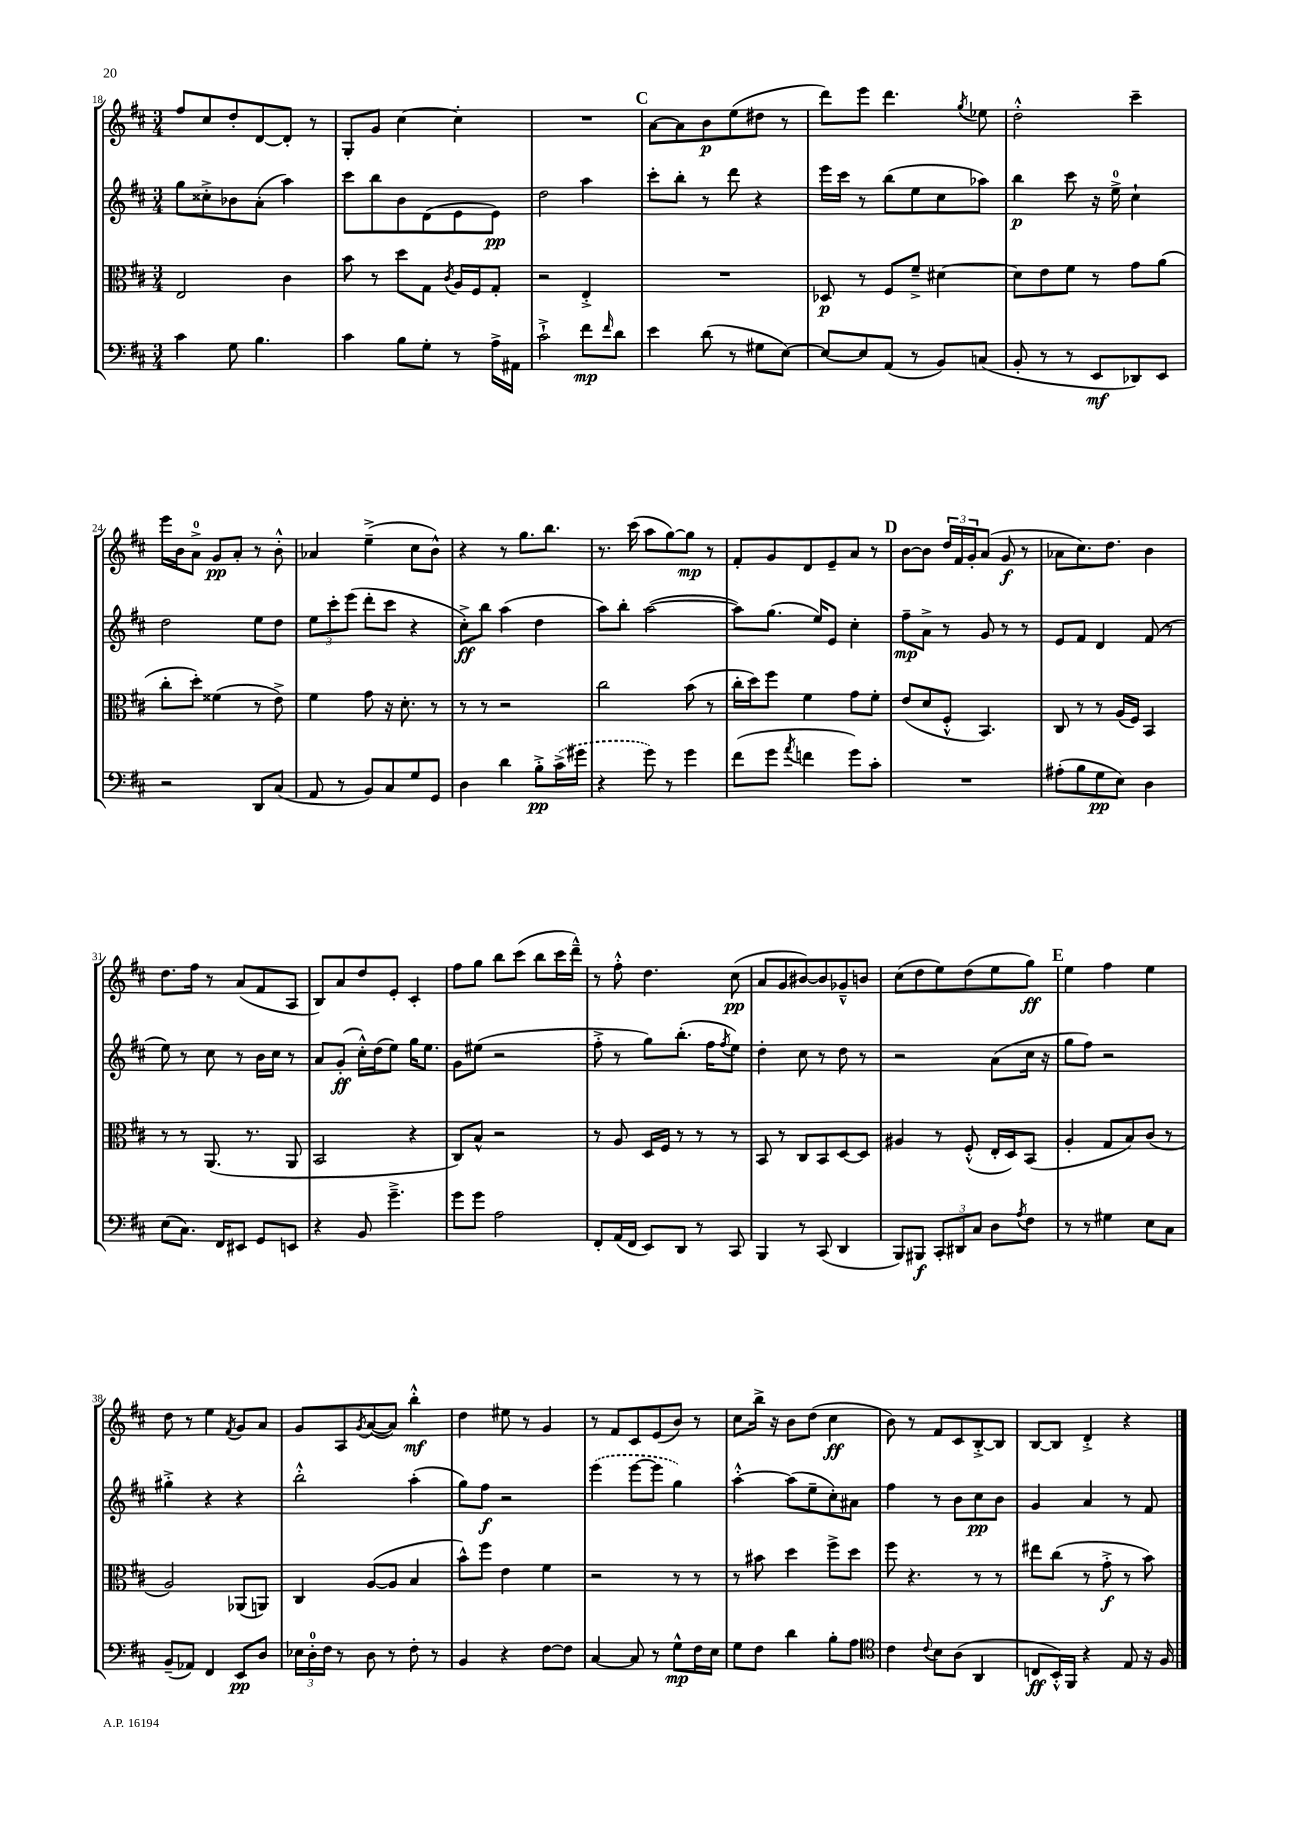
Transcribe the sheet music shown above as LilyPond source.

<<
\new StaffGroup <<
\new Staff = "s0" {
    \clef treble \key d \major \numericTimeSignature \time 3/4
    fis''8 cis''8 d''8-. d'8~ d'8-. r8 |
    g8-. g'8 cis''4~ cis''4-. |
    R2. |
    \mark \markup { \bold "C" } a'8~ a'8 b'8\p e''8( dis''8 r8 |
    d'''8) e'''8 d'''4. \acciaccatura { g''8 } ees''8 |
    d''2-.-^ cis'''4-- |
    e'''16 b'16 a'8-0-> g'8\pp a'8-. r8 b'8-.-^ |
    aes'4 e''4--->( cis''8 b'8-^) |
    r4 r8 g''8. b''8. |
    r8. cis'''16( a''8 g''8~) g''8\mp r8 |
    fis'8-. g'8 d'8 e'8-- a'8 r8 |
    \mark \markup { \bold "D" } b'8~ b'8 \tuplet 3/2 { d''16 fis'16 g'16-. } a'8( g'8\f r8 |
    aes'8 cis''8.) d''8. b'4 |
    d''8. fis''16 r8 a'8( fis'8 a8 |
    b8) a'8 d''8 e'8-. cis'4-. |
    fis''8 g''8 b''8 cis'''8( b''8 cis'''16 d'''16---^) |
    r8 fis''8-.-^ d''4. cis''8\pp( |
    a'8 g'8 bis'8~) bis'8 ges'8---^ b'8 |
    cis''8( d''8 e''8) d''8( e''8 g''8\ff) |
    \mark \markup { \bold "E" } e''4 fis''4 e''4 |
    d''8 r8 e''4 \acciaccatura { fis'8 } g'8 a'8 |
    g'8 a8 \acciaccatura { g'8 } a'8~( a'8) b''4-.-^\mf |
    d''4 eis''8 r8 g'4 |
    r8 fis'8 cis'8 e'8( b'8) r8 |
    cis''8 b''16-> r16 b'8 d''8( cis''4\ff |
    b'8) r8 fis'8 cis'8 b8~-.-> b8 |
    b8~ b8 d'4-.-> r4 \bar "|." |
}
\new Staff = "s1" {
    \clef treble \key d \major \numericTimeSignature \time 3/4
    g''8 cisis''8-.-> bes'8 a'8-.( a''4) |
    cis'''8 b''8 b'8 d'8( e'8 e'8\pp) |
    d''2 a''4 |
    \mark \markup { \bold "C" } cis'''8-. b''8-. r8 d'''8 r4 |
    e'''16 cis'''16 r8 b''8( e''8 cis''8 aes''8) |
    b''4\p cis'''8 r16 e''16-0-> cis''4-! |
    d''2 e''8 d''8 |
    \tuplet 3/2 { e''8 cis'''8-. e'''8( } d'''8-. cis'''8 r4 |
    cis''8-.->\ff) b''8 a''4( d''4 |
    a''8) b''8-. a''2~( |
    a''8) g''8.( e''16) e'8 cis''4-. |
    \mark \markup { \bold "D" } fis''8--\mp a'8-> r8 g'8 r8 r8 |
    e'8 fis'8 d'4 fis'8( r8 |
    e''8) r8 cis''8 r8 b'16 cis''16 r8 |
    a'8 g'8-.\ff( cis''16-.-^) d''16( e''8) g''16 e''8. |
    g'8 eis''8( r2 |
    fis''8-.-> r8 g''8) b''8.-.( fis''16 \acciaccatura { fis''8 } e''8) |
    d''4-. cis''8 r8 d''8 r8 |
    r2 a'8( cis''16 r16 |
    \mark \markup { \bold "E" } g''8 fis''8) r2 |
    gis''4-.-> r4 r4 |
    b''2-.-^ a''4-.( |
    g''8) fis''8\f r2 |
    \once \slurDashed e'''4( e'''8~ e'''8 g''4) |
    a''4~-.-^ a''8( e''8-- cis''8-.) ais'8 |
    fis''4 r8 b'8 cis''8\pp b'8 |
    g'4 a'4 r8 fis'8 \bar "|." |
}
\new Staff = "s2" {
    \clef alto \key d \major \numericTimeSignature \time 3/4
    e2 cis'4 |
    b'8 r8 d''8 g8 \acciaccatura { cis'8 } a16 fis16 g8-. |
    r2 e4-.-> |
    \mark \markup { \bold "C" } R2. |
    des8\p r8 fis8 fis'8---> dis'4~ |
    dis'8 e'8 fis'8 r8 g'8 a'8( |
    cis''8-. d''8-.) fisis'4( r8 e'8->) |
    fis'4 g'8 r16 d'8.-. r8 |
    r8 r8 r2 |
    cis''2 b'8( r8 |
    cis''16-. d''16) fis''8 fis'4 g'8 fis'8-. |
    \mark \markup { \bold "D" } e'8( d'8 fis8-.-^ b,4.) |
    cis8 r8 r8 a16( fis16) b,4 |
    r8 r8 a,8.( r8. a,8 |
    b,2 r4 |
    cis8) b8-^ r2 |
    r8 a8 d16 fis16 r8 r8 r8 |
    b,8 r8 cis8 b,8 d8~ d8 |
    ais4 r8 fis8-.-^( e16-. d16) b,8( |
    \mark \markup { \bold "E" } a4-. g8 b8) cis'8( r8 |
    a2) aes,8( a,8) |
    cis4 a8~( a8 b4 |
    b'8-^) fis''8 e'4 fis'4 |
    r2 r8 r8 |
    r8 bis'8 d''4 fis''8-> d''8 |
    fis''8 r4. r8 r8 |
    eis''8 cis''8( r8 g'8-.->\f r8 b'8) \bar "|." |
}
\new Staff = "s3" {
    \clef bass \key d \major \numericTimeSignature \time 3/4
    cis'4 g8 b4. |
    cis'4 b8 g8-. r8 a16-> ais,16 |
    cis'2-!-> fis'8\mp \grace { fis'16 } d'8 |
    \mark \markup { \bold "C" } e'4 d'8( r8 gis8 e8~) |
    e8~ e8 a,8( r8 b,8) c8( |
    b,8-. r8 r8 e,8\mf des,8) e,8 |
    r2 d,8 cis8( |
    a,8 r8 b,8) cis8 g8 g,8 |
    d4 d'4 b8-.->\pp \once \slurDashed cis'16->( gis'16 |
    r4 g'8) r8 g'4 |
    fis'8( g'8 \acciaccatura { a'8 } f'4 g'8) cis'8-. |
    \mark \markup { \bold "D" } R2. |
    ais8-.( b8 g8\pp e8) d4 |
    e8( cis8.) fis,16 eis,8 g,8 e,8 |
    r4 b,8 g'4.---> |
    g'8 g'8 a2 |
    fis,8-. a,16( fis,16 e,8) d,8 r8 cis,8 |
    b,,4 r8 cis,8( d,4 |
    b,,8) bis,,8\f \tuplet 3/2 { cis,8-. dis,8 cis8 } d8 \acciaccatura { a8 } fis8 |
    \mark \markup { \bold "E" } r8 r8 gis4 e8 cis8 |
    b,8--( aes,8) fis,4 e,8\pp d8 |
    \tuplet 3/2 { ees16 d16-0-. fis16 } r8 d8 r8 fis8-. r8 |
    b,4 r4 fis8~ fis8 |
    cis4~ cis8 r8 g8-^\mp fis16 e16 |
    g8 fis8 d'4 b8-. a8 |
    \clef tenor cis'4 \appoggiatura { cis'8 } b8 a8( a,4 |
    c8\ff b,16-.-^) fis,16 r4 e8 r16 fis16 \bar "|." |
}
>>
>>
\layout { \context { \Score currentBarNumber = #18 } }
